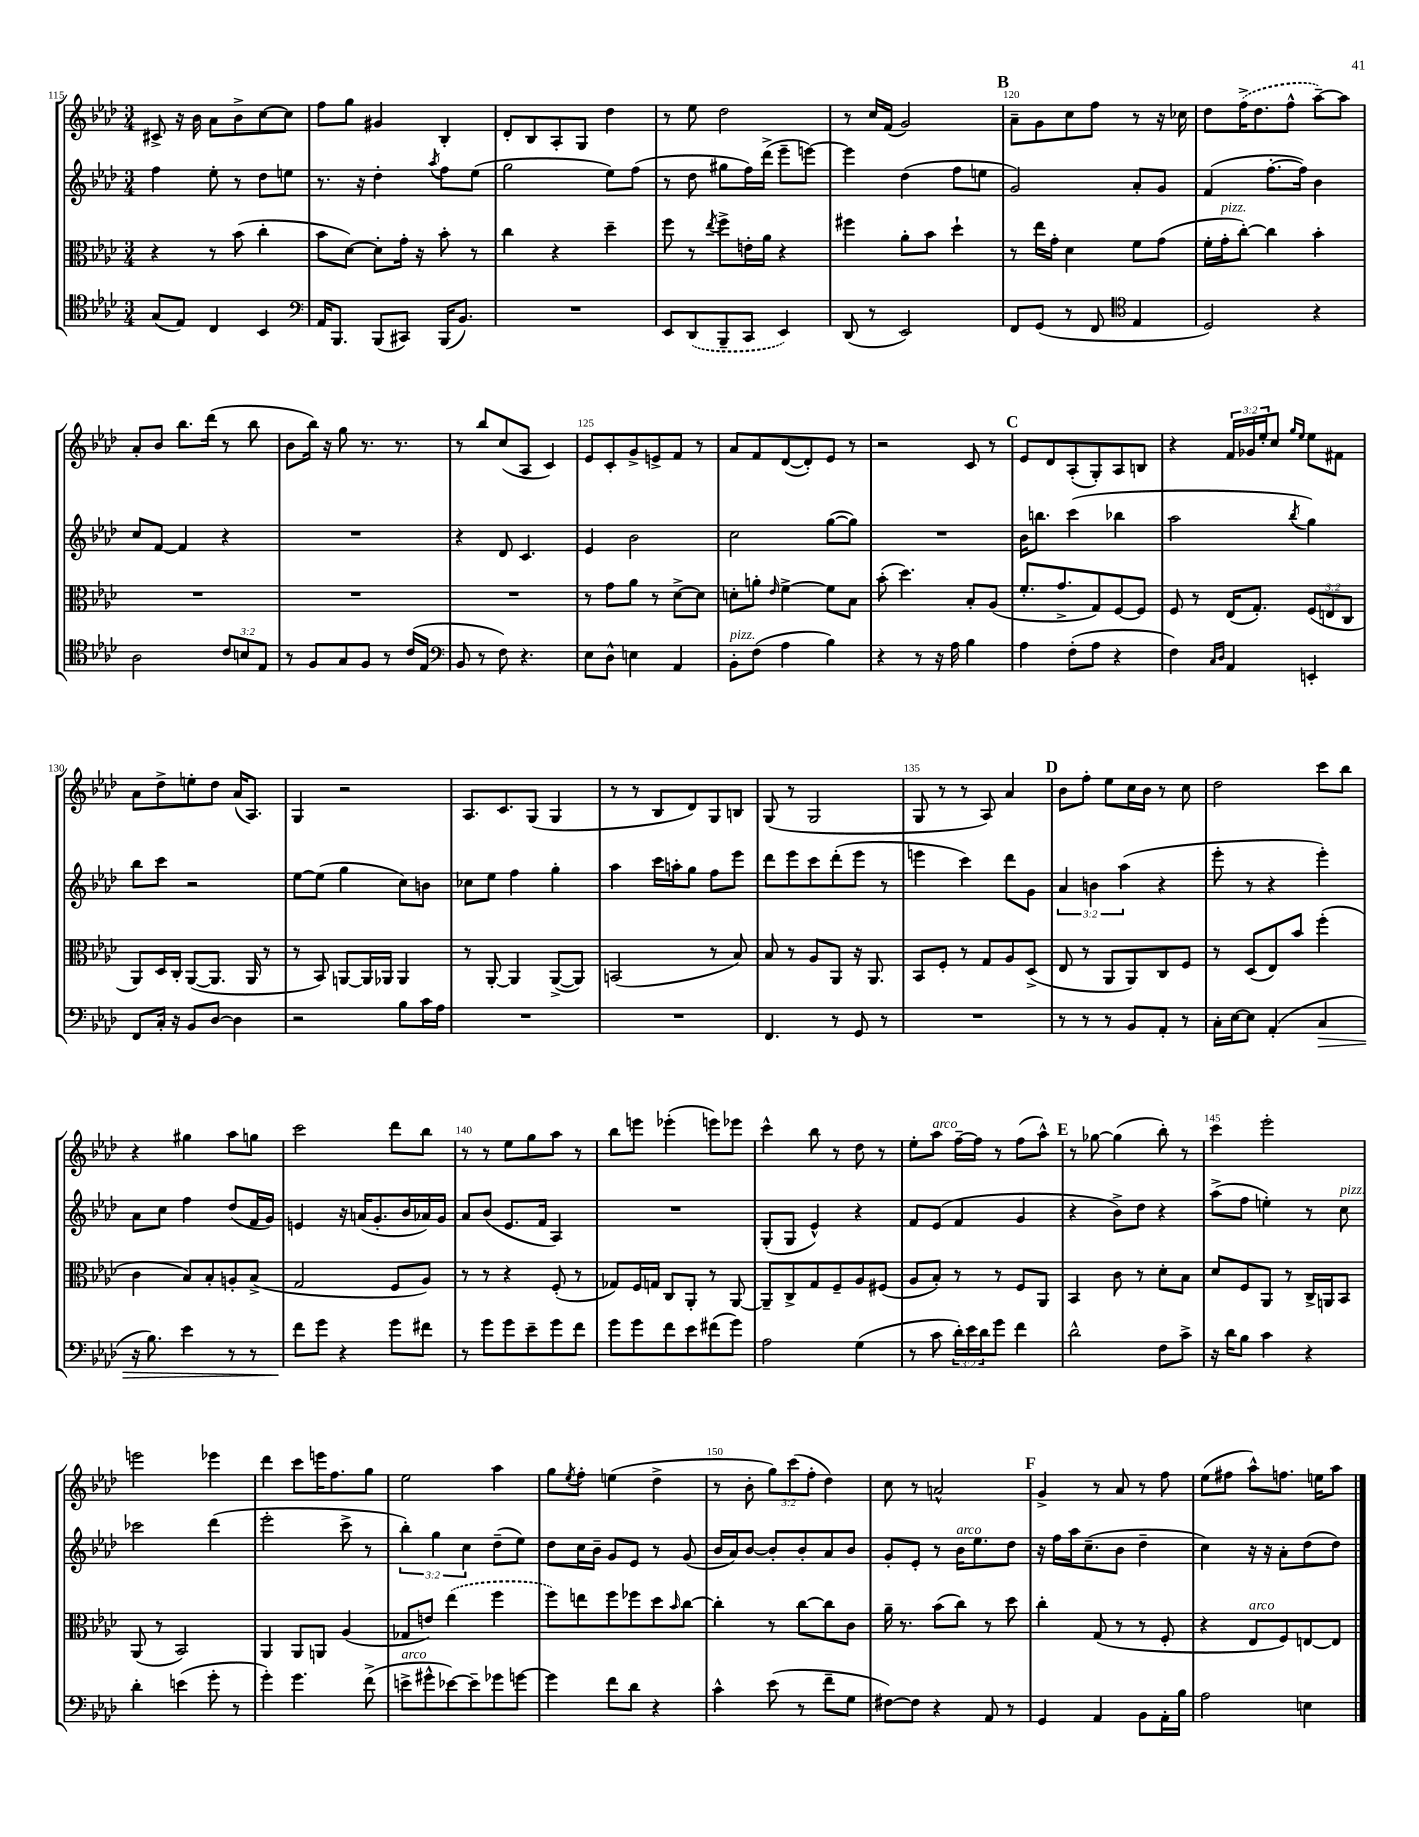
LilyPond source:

<<
\new StaffGroup <<
\new Staff = "s0" {
    \clef treble \key aes \major \numericTimeSignature \time 3/4 \override Staff.TupletNumber.text = #tuplet-number::calc-fraction-text
    cis'8-> r16 bes'16 aes'8 bes'8-> c''8~ c''8 |
    f''8 g''8 gis'4 bes4-. |
    des'8-. bes8 aes8-. g8 des''4 |
    r8 ees''8 des''2 |
    r8 c''16 f'16( g'2) |
    \mark \markup { \bold "B" } aes'8-- g'8 c''8 f''8 r8 r16 ces''16 |
    des''8 \once \slurDashed f''16->( des''8. f''8-^ aes''8~--) aes''8 |
    aes'8-. bes'8 bes''8. des'''16( r8 bes''8 |
    bes'8 bes''16) r16 g''8 r8. r8. |
    r8 bes''8 c''8( aes8 c'4) |
    ees'8 c'8-. g'8-> e'8-> f'8 r8 |
    aes'8 f'8 des'8~( des'8-.) ees'8 r8 |
    r2 c'8 r8 |
    \mark \markup { \bold "C" } ees'8 des'8 aes8-.( g8-.) aes8 b8 |
    r4 \tuplet 3/2 { f'16 ges'16 ees''16-. } c''8 \grace { g''16 ees''16 } ees''8 fis'8 |
    aes'8 des''8-> e''8-. des''8 aes'16( aes8.) |
    g4 r2 |
    aes8. c'8. g8( g4 |
    r8 r8 bes8 des'8) g8 b8 |
    g8( r8 g2 |
    g8 r8 r8 aes8) aes'4 |
    \mark \markup { \bold "D" } bes'8 f''8-. ees''8 c''16 bes'16 r8 c''8 |
    des''2 c'''8 bes''8 |
    r4 gis''4 aes''8 g''8 |
    c'''2 des'''8 bes''8 |
    r8 r8 ees''8 g''8 aes''8 r8 |
    bes''8 e'''8 ees'''4-.( e'''8) ees'''8 |
    c'''4-^ bes''8 r8 des''8 r8 |
    ees''8-. aes''8^\markup { \italic "arco" } f''16~-- f''16 r8 f''8( aes''8-^) |
    \mark \markup { \bold "E" } r8 ges''8~ ges''4( bes''8-.) r8 |
    c'''4 ees'''2-. |
    e'''2 ees'''4 |
    des'''4 c'''8 e'''16 f''8. g''8 |
    ees''2 aes''4 |
    g''8 \acciaccatura { ees''8 } f''8-. e''4( des''4-> |
    r8 bes'8-. \tuplet 3/2 { g''8) c'''8( f''8-. } des''4) |
    c''8 r8 a'2-^ |
    \mark \markup { \bold "F" } g'4-> r8 aes'8 r8 f''8 |
    ees''8( fis''8 aes''8-^) f''8. e''16 aes''8 \bar "|." |
}
\new Staff = "s1" {
    \clef treble \key aes \major \numericTimeSignature \time 3/4 \override Staff.TupletNumber.text = #tuplet-number::calc-fraction-text
    f''4 ees''8-. r8 des''8 e''8 |
    r8. r16 des''4-. \acciaccatura { aes''8 } f''8 ees''8( |
    g''2 ees''8) f''8( |
    r8 des''8 gis''8 f''16) des'''16->( ees'''8-- e'''8~) |
    e'''4 des''4( f''8 e''8 |
    \mark \markup { \bold "B" } g'2) aes'8-. g'8 |
    f'4( f''8.~-. f''16) bes'4 |
    c''8 f'8~ f'4 r4 |
    R2. |
    r4 des'8 c'4. |
    ees'4 bes'2 |
    c''2 g''8~( g''8) |
    R2. |
    \mark \markup { \bold "C" } bes'16 b''8. c'''4( bes''4 |
    aes''2 \acciaccatura { bes''8 } g''4) |
    bes''8 c'''8 r2 |
    ees''8~ ees''8( g''4 c''8) b'8 |
    ces''8 ees''8 f''4 g''4-. |
    aes''4 c'''16 a''16-. g''8 f''8 ees'''8 |
    des'''8 ees'''8 c'''8 des'''8-.( ees'''8 r8 |
    e'''4 c'''4) des'''8 g'8 |
    \mark \markup { \bold "D" } \tuplet 3/2 { aes'4 b'4 aes''4( } r4 |
    ees'''8-. r8 r4 ees'''4-.) |
    aes'8 c''8 f''4 des''8( f'16 g'16) |
    e'4 r16 a'16( g'8.-. bes'16 aes'16) g'16 |
    aes'8 bes'8( ees'8. f'16 aes4) |
    R2. |
    g8-.( g8 ees'4-^) r4 |
    f'8 ees'8( f'4 g'4 |
    \mark \markup { \bold "E" } r4 bes'8->) des''8 r4 |
    aes''8->( f''8 e''4-.) r8 c''8^\markup { \italic "pizz." } |
    ces'''2 des'''4( |
    ees'''2-. c'''8-> r8 |
    \tuplet 3/2 { bes''4-.) g''4 c''4 } des''8--( ees''8) |
    des''8 c''16 bes'16-- g'8 ees'8 r8 g'8( |
    bes'16 aes'16) bes'8~ bes'8-. bes'8-. aes'8 bes'8 |
    g'8-. ees'8-. r8 bes'16^\markup { \italic "arco" } ees''8. des''8 |
    \mark \markup { \bold "F" } r16 f''16 aes''16 c''8.--( bes'8 des''4-- |
    c''4) r16 r16 aes'8-. des''8( des''8) \bar "|." |
}
\new Staff = "s2" {
    \clef alto \key aes \major \numericTimeSignature \time 3/4 \override Staff.TupletNumber.text = #tuplet-number::calc-fraction-text
    r4 r8 bes'8( c''4-. |
    bes'8 des'8~) des'8-. g'16-. r16 bes'8-. r8 |
    c''4 r4 des''4-- |
    f''8 r8 \acciaccatura { ees''8 } f''8-> e'16-. aes'16 r4 |
    fis''4 aes'8-. bes'8 des''4-! |
    \mark \markup { \bold "B" } r8 ees''16 g'16-. des'4 f'8 g'8( |
    f'16-. g'16-.^\markup { \italic "pizz." } c''8~-.) c''4 bes'4-. |
    R2. |
    R2. |
    R2. |
    r8 g'8 aes'8 r8 des'8~-> des'8 |
    d'8-. a'8-. \grace { ees'16 } f'4~-> f'8 bes8 |
    bes'8-.( des''4.) bes8-. aes8( |
    \mark \markup { \bold "C" } f'8.-. g'8.-> g8) f8~ f8 |
    f8 r8 ees16( g8.-.) \tuplet 3/2 { f8( e8 c8 } |
    aes,8) des16 c16-. aes,8~( aes,8. aes,16 r8 |
    r8 bes,8) a,8~ a,16 aes,16 aes,4 |
    r8 aes,8~-. aes,4 aes,8~->( aes,8) |
    b,2( r8 bes8) |
    bes8 r8 aes8 aes,8 r16 aes,8. |
    bes,8 f8-. r8 g8 aes8 des8->( |
    \mark \markup { \bold "D" } ees8 r8 aes,8 aes,8) c8 f8 |
    r8 des8( ees8) bes'8 f''4-.( |
    c'4 bes8) bes8-. a8-. bes8->( |
    g2 f8 aes8) |
    r8 r8 r4 f8-.( r8 |
    ges8) f16 g16 c8 aes,8-. r8 aes,8~ |
    aes,8-- c8-> g8 f8-- aes8 fis8( |
    aes8 bes8-.) r8 r8 f8 aes,8 |
    \mark \markup { \bold "E" } bes,4 c'8 r8 des'8-. bes8 |
    des'8 f8 aes,8 r8 c16-> a,16 bes,8 |
    aes,8( r8 bes,2) |
    aes,4 aes,8 a,8 aes4( |
    ges8 e'8) \once \slurDashed ees''4( f''4 |
    f''8) e''8 f''8 fes''8 des''8 \grace { bes'16 } c''8~ |
    c''4-. r8 c''8~ c''8 c'8 |
    aes'16-- r8. bes'8( c''8) r8 des''8 |
    \mark \markup { \bold "F" } c''4-. g8( r8 r8 f8-. |
    r4 ees8^\markup { \italic "arco" } f8) e8~ e8 \bar "|." |
}
\new Staff = "s3" {
    \clef tenor \key aes \major \numericTimeSignature \time 3/4 \override Staff.TupletNumber.text = #tuplet-number::calc-fraction-text
    g8( ees8) c4 bes,4 |
    \clef bass aes,16 bes,,8. bes,,8( cis,8) bes,,16( bes,8.) |
    R2. |
    ees,8 \once \slurDashed des,8( bes,,8-- c,8 ees,4) |
    des,8( r8 ees,2) |
    \mark \markup { \bold "B" } f,8 g,8( r8 f,8 \clef tenor ees4 |
    des2) r4 |
    aes2 \tuplet 3/2 { c'8 b8 ees8 } |
    r8 f8 g8 f8 r8 c'16( ees16 |
    \clef bass bes,8 r8 f8) r4. |
    ees8 des8-^ e4 aes,4 |
    bes,8-.^\markup { \italic "pizz." } f8( aes4 bes4) |
    r4 r8 r16 aes16 bes4 |
    \mark \markup { \bold "C" } aes4 f8-.( aes8 r4 |
    f4) \grace { c16 des16 } aes,4 e,4-. |
    f,8 c16-. r16 bes,8 des8~ des4 |
    r2 bes8 c'16 aes16 |
    R2. |
    R2. |
    f,4. r8 g,8 r8 |
    R2. |
    \mark \markup { \bold "D" } r8 r8 r8 bes,8 aes,8-. r8 |
    c16-. ees16~ ees8 aes,4-.( c4\> |
    r16 bes8.) ees'4 r8 r8 |
    f'8\! g'8 r4 g'8 fis'8 |
    r8 g'8 g'8 ees'8-- g'8 f'8 |
    g'8 g'8 f'8 ees'8 fis'8( g'8) |
    aes2 g4( |
    r8 c'8 \tuplet 3/2 { des'16-.) ees'16 des'16 } g'8 f'4 |
    \mark \markup { \bold "E" } des'2-^ f8 c'8-> |
    r16 des'16 bes8 c'4 r4 |
    des'4-. e'4( g'8-. r8 |
    g'4-.) g'4. f'8->( |
    e'8->^\markup { \italic "arco" } gis'8-^ ees'8~) ees'8-- ges'8 g'8~ |
    g'4 f'8 des'8 r4 |
    c'4-^ ees'8( r8 f'8-- g8 |
    fis8~) fis8 r4 aes,8 r8 |
    \mark \markup { \bold "F" } g,4 aes,4 bes,8 aes,16-. bes16 |
    aes2 e4 \bar "|." |
}
>>
>>
\layout { \context { \Score currentBarNumber = #115 \override BarNumber.break-visibility = ##(#f #t #t) barNumberVisibility = #(every-nth-bar-number-visible 5) } }
